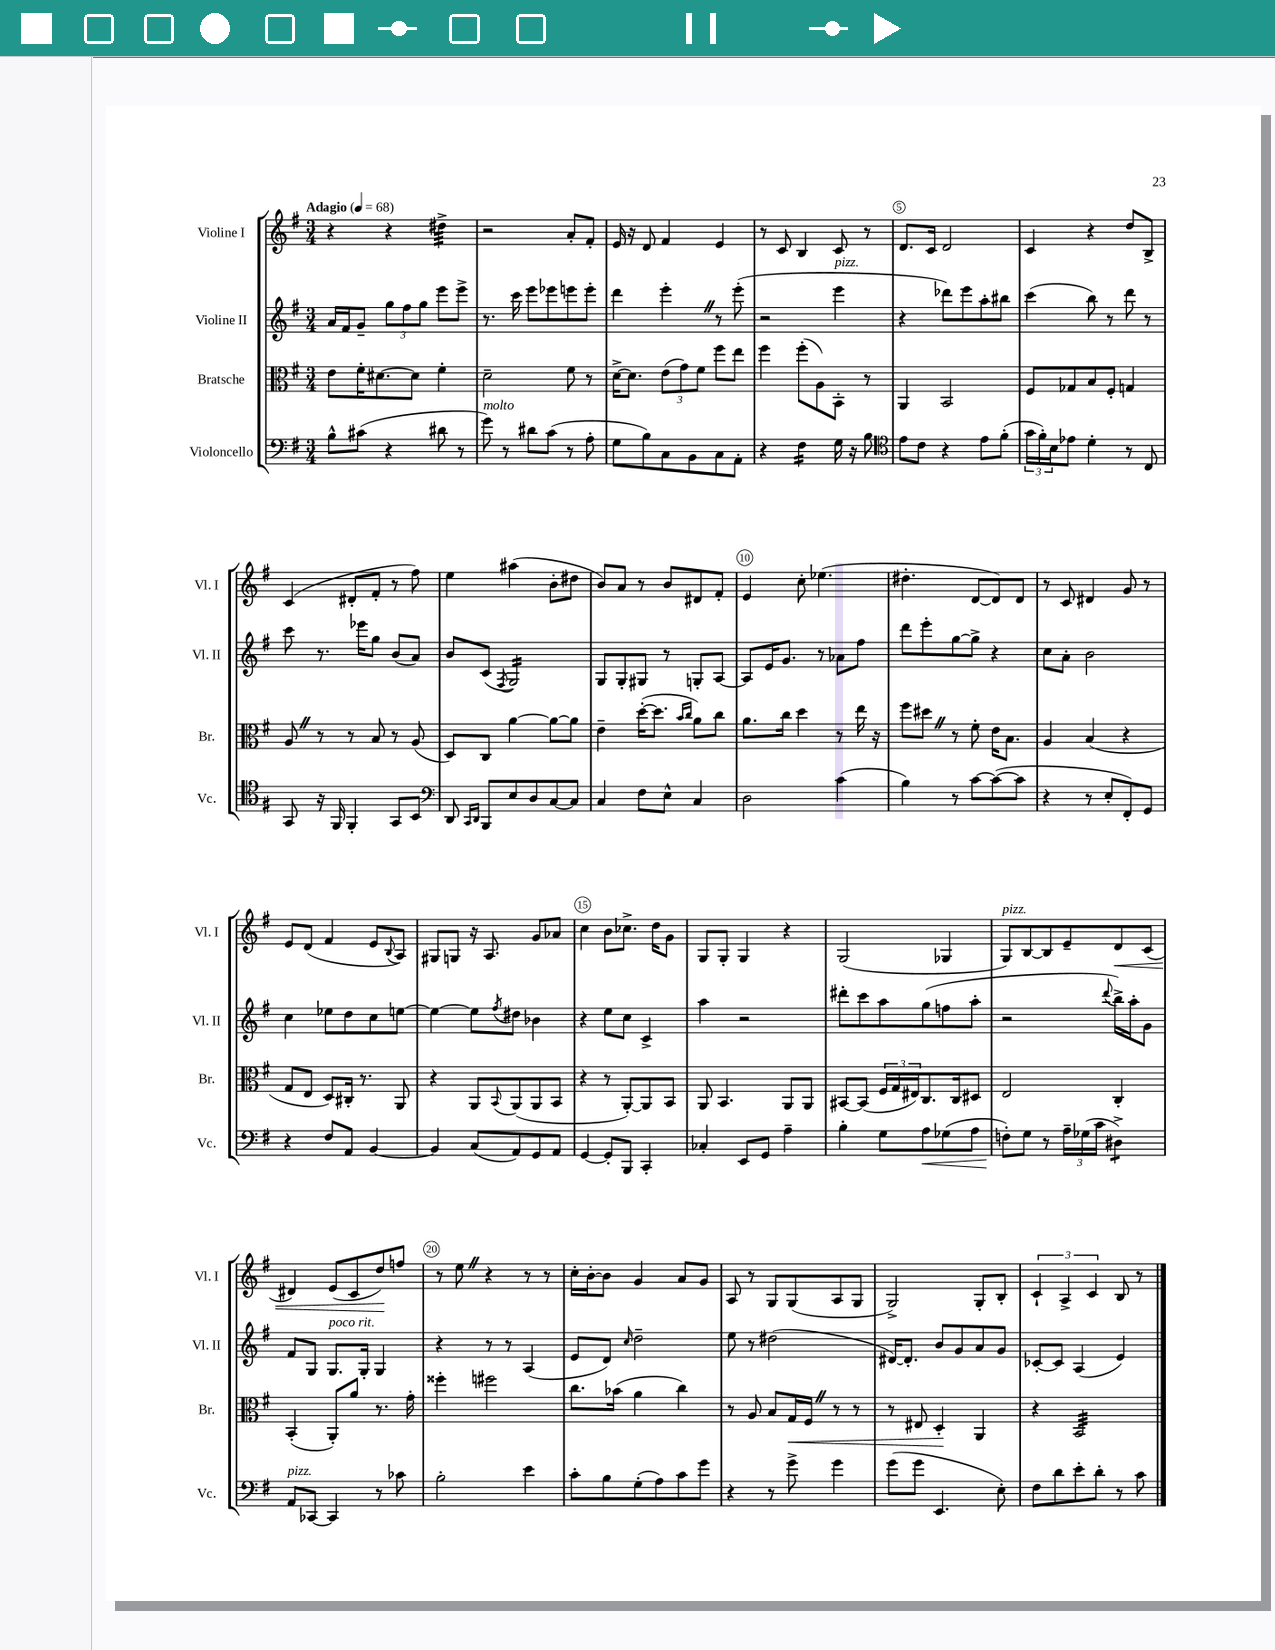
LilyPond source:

<<
\new StaffGroup <<
\new Staff = "s0" \with { instrumentName = "Violine I" shortInstrumentName = "Vl. I" } {
    \clef treble \key g \major \numericTimeSignature \time 3/4 \tempo "Adagio" 4 = 68
    r4 r4 dis''4:32-> |
    r2 a'8-. fis'8-. |
    e'16 r16 d'8 fis'4 e'4 |
    r8 c'8 b4 c'8 r8 |
    d'8. c'16 d'2 |
    c'4 r4 d''8 b8-> |
    c'4( dis'8-. fis'8-. r8 fis''8) |
    e''4 ais''4( b'8-. dis''8 |
    b'8) a'8 r8 b'8 dis'8 fis'8-. |
    e'4 c''8-. ees''4.( |
    dis''4.-. d'8~ d'8) d'8 |
    r8 c'8 dis'4 g'8 r8 |
    e'8 d'8( fis'4 e'8 \appoggiatura { b8 } a8) |
    gis8 g8 r16 a8. g'8 aes'8 |
    c''4 b'8 ces''8.-> d''16 g'8 |
    g8 g8-. g4 r4 |
    g2( ges4 |
    g8^\markup { \italic "pizz." }) b8~ b8 e'8-- d'8\< c'8( |
    dis'4) e'8( c'8 d''8\!) f''8 |
    r8 e''8 \once \override BreathingSign.text = \markup { \musicglyph "scripts.caesura.straight" } \breathe r4 r8 r8 |
    c''16-. b'16~-. b'8 g'4 a'8 g'8 |
    a8 r8 g8 g8( a8 g8 |
    g2->) g8-. b8-. |
    \tuplet 3/2 { c'4-! a4-> c'4 } b8 r8 \bar "|." |
}
\new Staff = "s1" \with { instrumentName = "Violine II" shortInstrumentName = "Vl. II" } {
    \clef treble \key g \major \numericTimeSignature \time 3/4
    a'16 fis'16 g'8-- \tuplet 3/2 { g''8 fis''8 g''8 } e'''8 e'''8-> |
    r8. c'''16 e'''8 ees'''8 e'''8 e'''8-. |
    d'''4 e'''4-. \once \override BreathingSign.text = \markup { \musicglyph "scripts.caesura.straight" } \breathe r8 e'''8-.( |
    r2 e'''4^\markup { \italic "pizz." } |
    r4 des'''8) e'''8 a''8-. bis''8 |
    c'''4( b''8) r8 d'''8 r8 |
    c'''8 r8. ees'''16 g''8 b'8( a'8) |
    b'8 c'8( \acciaccatura { fis8 } g2:16) |
    g8 g8-. gis8 r8 g8-. a8~ |
    a8 e'16 g'8. r8 aes'8 fis''8 |
    d'''8 e'''8-. g''8~ g''8-> r4 |
    c''8 a'8-. b'2 |
    c''4 ees''8 d''8 c''8 e''8~ |
    e''4~ e''8 \acciaccatura { fis''8 } dis''8 bes'4 |
    r4 e''8 c''8 c'4-> |
    a''4 r2 |
    dis'''8-. c'''8 a''8 g''8( f''8 a''8-. |
    r2 \appoggiatura { d'''8 } b''16->) a''16-. g'8 |
    fis'8 g8 g8.^\markup { \italic "poco rit." } g16-. g4 |
    r4 r8 r8 a4( |
    e'8 d'8) \grace { c''16 } d''2-- |
    e''8 r8 dis''2( |
    dis'16~) dis'8.-. b'8 g'8 a'8 g'8 |
    ces'8~-. ces'8 a4( e'4) \bar "|." |
}
\new Staff = "s2" \with { instrumentName = "Bratsche" shortInstrumentName = "Br." } {
    \clef alto \key g \major \numericTimeSignature \time 3/4
    e'8 fis'16-. dis'8.~ dis'8 fis'4-. |
    d'2-- fis'8 r8 |
    d'16~-> d'8. \tuplet 3/2 { e'8( g'8) fis'8 } fis''8 e''8 |
    fis''4 fis''8-.( a8) b,8-. r8 |
    a,4 b,2 |
    fis8 ges8 b8 fis8-. g4 |
    a8 \once \override BreathingSign.text = \markup { \musicglyph "scripts.caesura.straight" } \breathe r8 r8 b8 r8 a8( |
    d8) c8 a'4~ a'8~ a'8 |
    e'4-- d''16~-.( d''8. \grace { b'16 c''16 } a'8) c''8 |
    a'8. c''16 d''4 r8 e''16 r16 |
    fis''8 dis''8 \once \override BreathingSign.text = \markup { \musicglyph "scripts.caesura.straight" } \breathe r8 fis'8-. e'16 b8. |
    a4 b4( r4 |
    g8 e8 d8) cis16-. r8. a,8 |
    r4 a,8 \appoggiatura { b,8 } a,8( a,8 b,8 |
    r4 r8 a,8~-.) a,8 b,8 |
    a,8 b,4. a,8 a,8 |
    bis,8~ bis,8( \tuplet 3/2 { fis16 g16 eis16) } c8. c16 dis8 |
    e2 c4-. |
    b,4-.( a,8-.) a'8 r8. g'16-. |
    fisis''4-. fis''2 |
    c''8. bes'16( a'4 c''4) |
    r8 a8 b8 g16\< fis16 \once \override BreathingSign.text = \markup { \musicglyph "scripts.caesura.straight" } \breathe r8 r8 |
    r8 eis8 d4-.\! a,4 |
    r4 b,2:32 \bar "|." |
}
\new Staff = "s3" \with { instrumentName = "Violoncello" shortInstrumentName = "Vc." } {
    \clef bass \key g \major \numericTimeSignature \time 3/4
    b8-^ cis'8( r4 dis'8 r8 |
    g'8^\markup { \italic "molto" }) r8 dis'8 c'8( r8 a8-. |
    g8 b8) c8 b,8 c8 a,8-. |
    r4 fis4:16 g16 r16 b8 |
    \clef tenor e'8 c'8 r4 e'8 fis'8-.( |
    \tuplet 3/2 { g'16 fis'16-.) b16 } ees'8 d'4-. r8 c8 |
    g,8 r16 fis,16 fis,4-. g,8 b,8 |
    \clef bass d,8 \grace { c,16 d,16 } b,,8 e8 d8 c8~ c8 |
    c4 fis8 e8-^ c4 |
    d2 c'4( |
    b4) r8 c'8~ c'8~( c'8 |
    r4 r8 e8-. fis,8-.) g,8 |
    r4 fis8 a,8 b,4~ |
    b,4 c8( a,8) g,8 a,8 |
    g,4~ g,8-. b,,8 c,4-. |
    ces4-. e,8 g,8 a4-- |
    b4-. g8 a8\< ges8( a8 |
    f8-.\!) g8 r8 \tuplet 3/2 { a16-- ges16( c'16 } dis4:8->) |
    a,8^\markup { \italic "pizz." } ces,8~ ces,4 r8 ces'8 |
    b2-. e'4 |
    c'8-. b8 g8-.( a8) c'8 g'8 |
    r4 r8 g'8-> g'4 |
    g'8( g'8 e,4. e8-.) |
    fis8 d'8 e'8-. d'8-. r8 c'8 \bar "|." |
}
>>
>>
\layout { \context { \Score \override BarNumber.break-visibility = ##(#f #t #t) barNumberVisibility = #(every-nth-bar-number-visible 5) \override BarNumber.stencil = #(make-stencil-circler 0.1 0.3 ly:text-interface::print) } }
